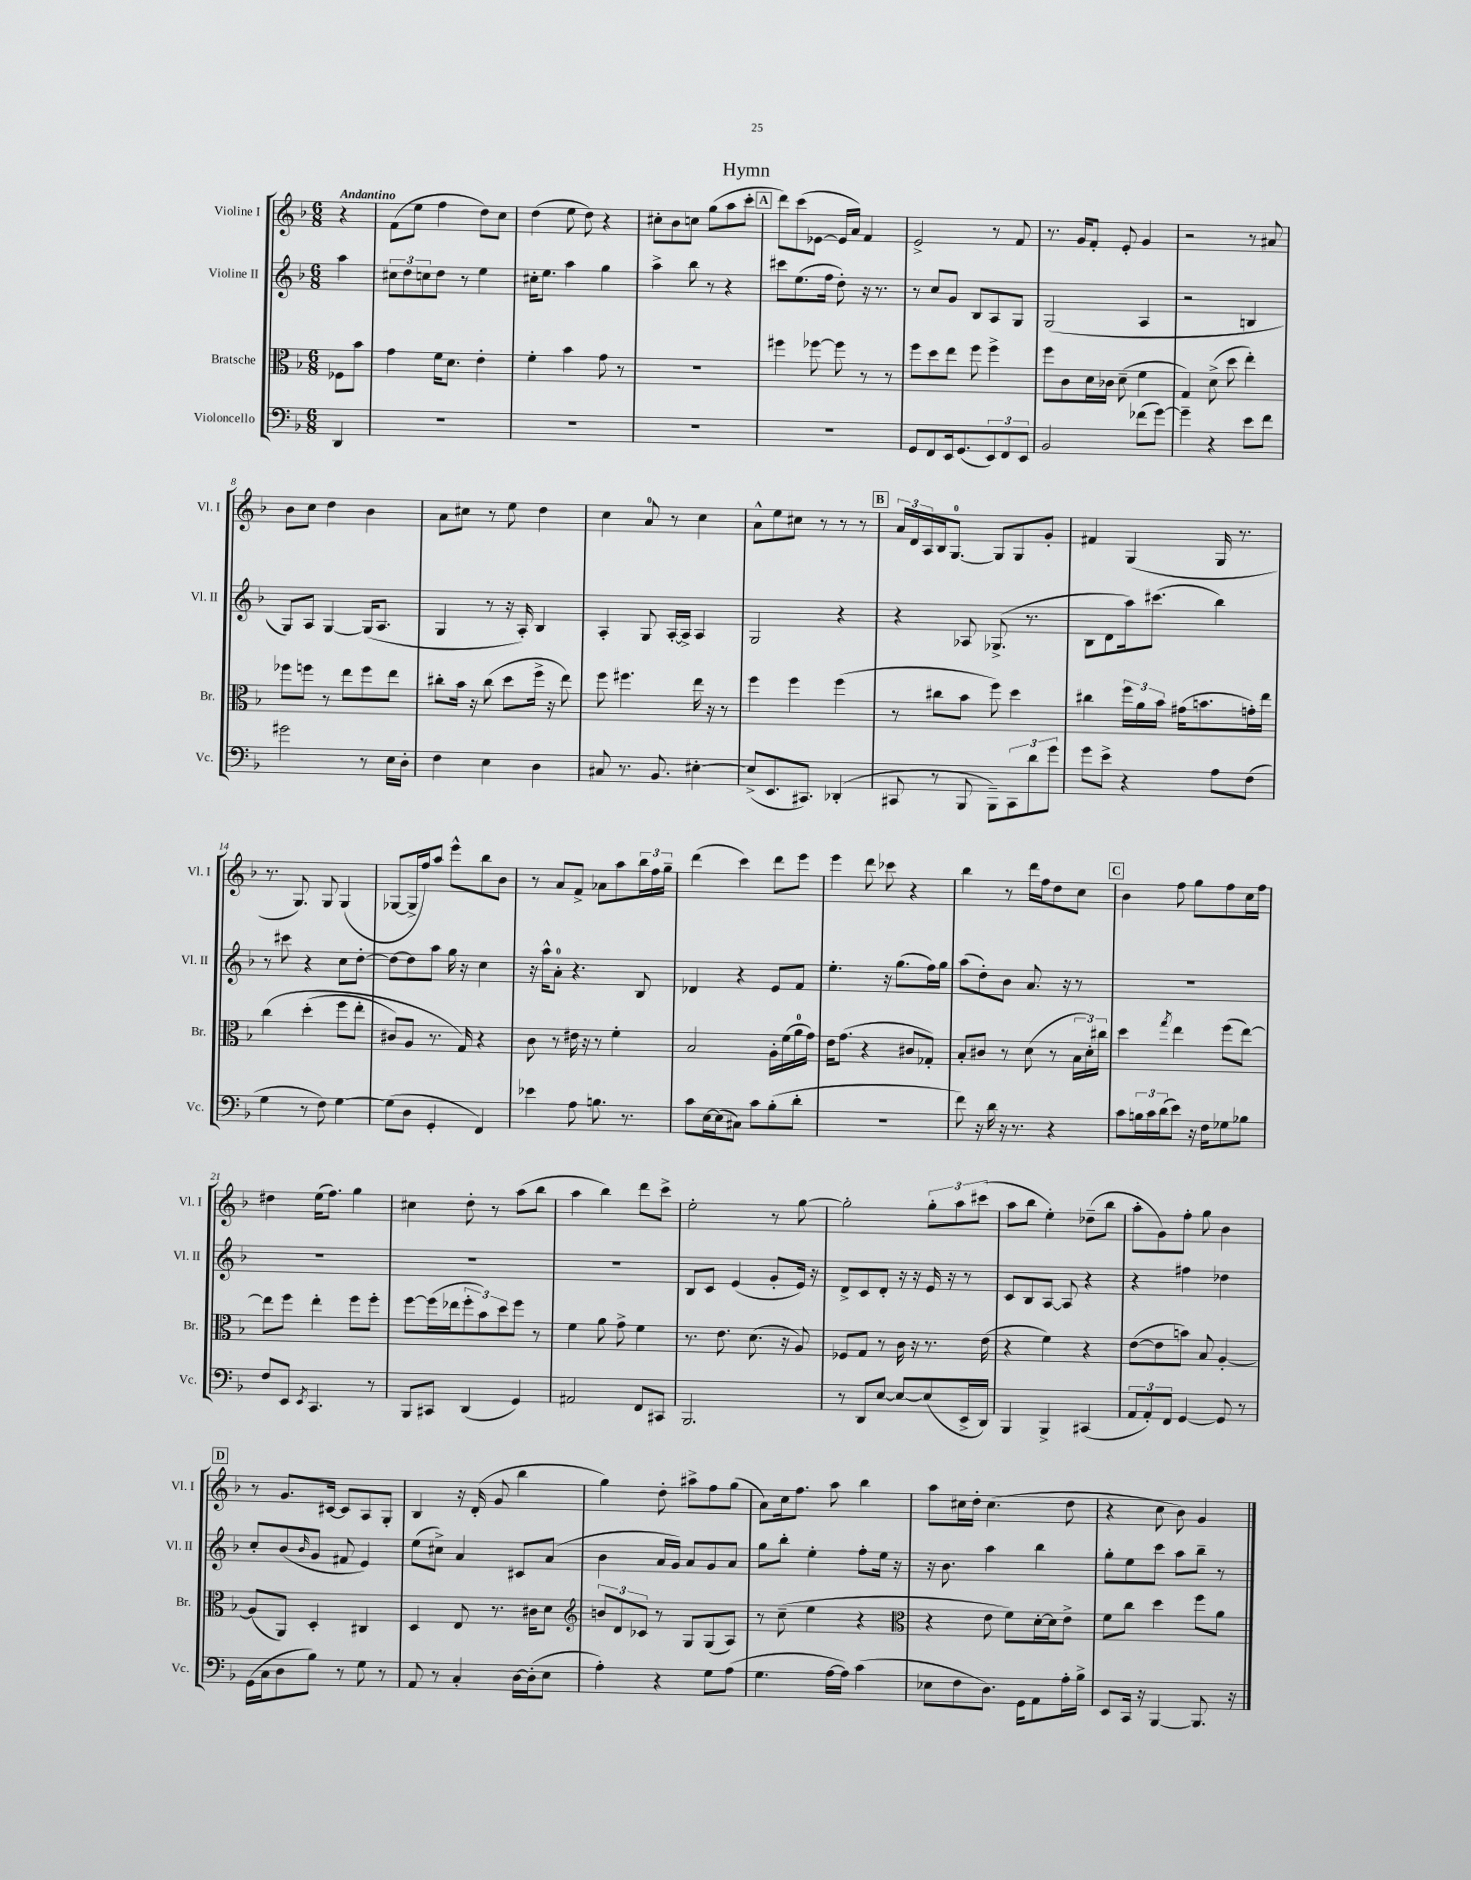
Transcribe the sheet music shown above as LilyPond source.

\header { title = "Hymn" }
<<
\new StaffGroup <<
\new Staff = "s0" \with { instrumentName = "Violine I" shortInstrumentName = "Vl. I" } {
    \clef treble \key f \major \numericTimeSignature \time 6/8 \partial 4 \tempo "Andantino"
    r4 |
    f'8( e''8 f''4 d''8) c''8 |
    d''4( e''8 d''8) r4 |
    cis''8-. bes'8 c''8 g''8( a''8 c'''8-. |
    \mark \markup { \box "A" } d'''8) c'''8( ees'8~ ees'16 a'16) f'4 |
    e'2-> r8 f'8 |
    r8. g'16 f'8-. e'8-. g'4 |
    r2 r8 ais'8 |
    bes'8 c''8 d''4 bes'4 |
    a'8 cis''8 r8 e''8 d''4 |
    c''4 a'8-0 r8 c''4 |
    a'8-^ e''8 cis''8 r8 r8 r8 |
    \mark \markup { \box "B" } \tuplet 3/2 { a'16 d'16 a16 } bes16 g8.-0~ g8 g8 g'8-. |
    fis'4 g4( g16 r8. |
    r8. g8.) g8 g4( |
    ges8~ ges16-> f''16) a''8 e'''8-^ bes''8 bes'8 |
    r8 a'8 f'8-> aes'8 a''8 \tuplet 3/2 { bes''16 f''16 g''16-- } |
    d'''4( c'''4) d'''8 e'''8 |
    e'''4 d'''8 ces'''8 r4 |
    bes''4 r8 d'''16 f''16 d''8 c''8 |
    \mark \markup { \box "C" } bes'4 f''8 g''8 f''8 c''16 f''16 |
    dis''4 e''16( f''8.) g''4 |
    cis''4 d''8-. r8 a''8( bes''8 |
    a''4 bes''4) d'''8 c'''8-> |
    e''2-. r8 g''8~ |
    g''2-. \tuplet 3/2 { g''8-. a''8 cis'''8( } |
    a''8 bes''8 e''4-.) des''8--( bes''8 |
    a''8-. g'8) f''8-. g''8 bes'4 |
    \mark \markup { \box "D" } r8 g'8. cis'16~ cis'8 a8 g8-. |
    bes4 r16 d'16-.( g'8 bes''4 |
    g''4) d''8-. ais''8-> f''8 g''8( |
    a'8) c''16 f''8. a''8 bes''4 |
    a''8 cis''16 d''16-. cis''4.( d''8 |
    r4 c''8 bes'8) g'4 \bar "|." |
}
\new Staff = "s1" \with { instrumentName = "Violine II" shortInstrumentName = "Vl. II" } {
    \clef treble \key f \major \numericTimeSignature \time 6/8 \partial 4
    a''4 |
    \tuplet 3/2 { cis''8 d''8 c''8 } d''8 r8 e''4 |
    cis''16-. e''8. a''4 g''4 |
    a''4-> bes''8 r8 r4 |
    \mark \markup { \box "A" } cis'''8 e''8.( f''16 d''8-.) r16 r8. |
    r8 c''8 g'8 bes8 a8 g8 |
    g2( a4 |
    r2 b4 |
    g8) a8 g4~ g16( a8. |
    g4 r8 r16 a16-.) bes4 |
    a4-. g8 a16~-. a16-> a4 |
    g2 r4 |
    \mark \markup { \box "B" } r4 aes8 ges8.->( r8. |
    bes8 d'8 a''16) cis'''8.( bes''4) |
    r8 cis'''8 r4 c''8 d''8~-. |
    d''8~ d''8 a''8 g''16 r16 c''4 |
    r16 a''16-^ a'8-0-. r4. bes8 |
    des'4 r4 e'8 f'8 |
    e''4.-. r16 g''8.( f''16) g''16 |
    a''8( d''8-.) bes'8 a'8. r16 r8 |
    \mark \markup { \box "C" } R2. |
    R2. |
    R2. |
    R2. |
    bes8 c'8 e'4( g'8-. e'16) r16 |
    d'8-> c'8 d'8-. r16 r16 e'16 r16 r8 |
    c'8 bes8 a8~ a8 r4 |
    r4 fis''4 des''4 |
    \mark \markup { \box "D" } c''8-. bes'8( \grace { bes'16 } g'8 fis'8 e'4) |
    e''8( cis''8->) a'4 cis'8 a'8( |
    bes'4 a'16 g'16) a'8 g'8 a'8 |
    g''8 bes''8-. e''4-. f''8-. e''16 r16 |
    r16 bes'8. a''4 bes''4 |
    g''8-. e''8 c'''8 a''8 bes''8-- r8 \bar "|." |
}
\new Staff = "s2" \with { instrumentName = "Bratsche" shortInstrumentName = "Br." } {
    \clef alto \key f \major \numericTimeSignature \time 6/8 \partial 4
    fes8 bes'8 |
    g'4 f'16 d'8. e'4-. |
    f'4-. bes'4 g'8 r8 |
    R2. |
    \mark \markup { \box "A" } fis''4 fes''8~ fes''8 r8 r8 |
    f''8 d''8 e''8 f''8 f''4-> |
    f''8 c'8 d'16 ces'16 d'8--( f'4 |
    g4) d'8->( d''8 e''4-.) |
    fes''8 f''8 r8 e''8 f''8 e''8 |
    cis''8-. bes'16 r16 cis''8( d''8 f''16-> r16 e''8) |
    f''8 fis''4. e''16 r16 r8 |
    f''4 f''4 f''4( |
    \mark \markup { \box "B" } r8 cis''8 bes'8 f''8) d''4 |
    cis''4 \tuplet 3/2 { f''16 a'16 bes'16 } gis'16( b'8. g'16-.) e''16 |
    c''4\( d''4-.( f''8 e''8-. |
    cis'8) a8 r8. g16\) r4 |
    c'8 r8 eis'16 r16 r8 f'4-. |
    bes2 a16-. f'16( a'16-0 g'16) |
    e'16 g'8.( r4 cis'8 ges8-.) |
    bes8-. cis'8 r8 d'8( r8 \tuplet 3/2 { bes16 d'16-.) cis''16 } |
    \mark \markup { \box "C" } d''4 \acciaccatura { g''8 } e''4 f''8( e''8~) |
    e''8 f''8 e''4-. f''8 f''8-. |
    f''8~ f''16( ees''16 \tuplet 3/2 { f''8-. bes'8) d''8 } f''8 r8 |
    f'4 a'8 g'8-> f'4 |
    r8. e'8. d'8.( r16 a8) |
    fes8 g8 r8 c'16 r16 r8. e'16( |
    r4 f'4) r4 |
    e'8~( e'8 b'8) bes8 a4~-. |
    \mark \markup { \box "D" } a8( a,8) d4-. cis4 |
    d4 e8 r8. cis'16 d'8 |
    \clef treble \tuplet 3/2 { b'8 d'8 ces'8 } r8 g8 g8( a8) |
    r8 c''8--( e''4 r4 |
    \clef alto r4 e'8 f'8) d'16~-. d'16 e'8-> |
    f'8 c''8 d''4 f''8 a'8 \bar "|." |
}
\new Staff = "s3" \with { instrumentName = "Violoncello" shortInstrumentName = "Vc." } {
    \clef bass \key f \major \numericTimeSignature \time 6/8 \partial 4
    d,4 |
    R2. |
    R2. |
    R2. |
    \mark \markup { \box "A" } R2. |
    g,8 f,8 e,16 g,8.( \tuplet 3/2 { e,8) f,8 e,8 } |
    bes,2 fes'8( g'8~) |
    g'4-- r4 e'8 f'8 |
    gis'2 r8 e16 d16-. |
    f4 e4 d4 |
    cis8 r8. bes,8. eis4~-. |
    eis8->( e,8. cis,8.) des,4-.( |
    \mark \markup { \box "B" } cis,8 r8 bes,,8 bes,,8--) \tuplet 3/2 { cis,8 d'8 g'8 } |
    g'8 e'8-> r4 a8 f8( |
    g4 r8 f8) g4~ |
    g8( d8 g,4-. f,4) |
    ees'4 a8 b8. r8. |
    c'8 e16~ e16( cis8) c'8 bes8-.( d'8-. |
    R2. |
    f'8) r16 d'16 r16 r8. r4 |
    \mark \markup { \box "C" } c'8 \tuplet 3/2 { b16 c'16 d'16( } e'8) r16 f16 ges8 bes8 |
    f8 e,8 \acciaccatura { e,8 } c,4. r8 |
    bes,,8 cis,8 d,4( g,4) |
    ais,2 f,8 cis,8 |
    bes,,2. |
    r8 d,8 e8~ e8~ e8( e,16-> d,16) |
    bes,,4 bes,,4-> cis,4( |
    \tuplet 3/2 { a,8 a,8-.) f,8 } g,4~ g,8 r8 |
    \mark \markup { \box "D" } g,16( c16 d8 bes8) r8 g8 r8 |
    a,8 r8 c4-. d16~ d16-.( e8 |
    a4-.) r4 g8 a8( |
    g4. a16~ a16) c'4( |
    ees8 f8 d8.) g,16 a,8 a16-. bes16-> |
    e,8 c,16 r16 bes,,4~ bes,,8. r16 \bar "|." |
}
>>
>>
